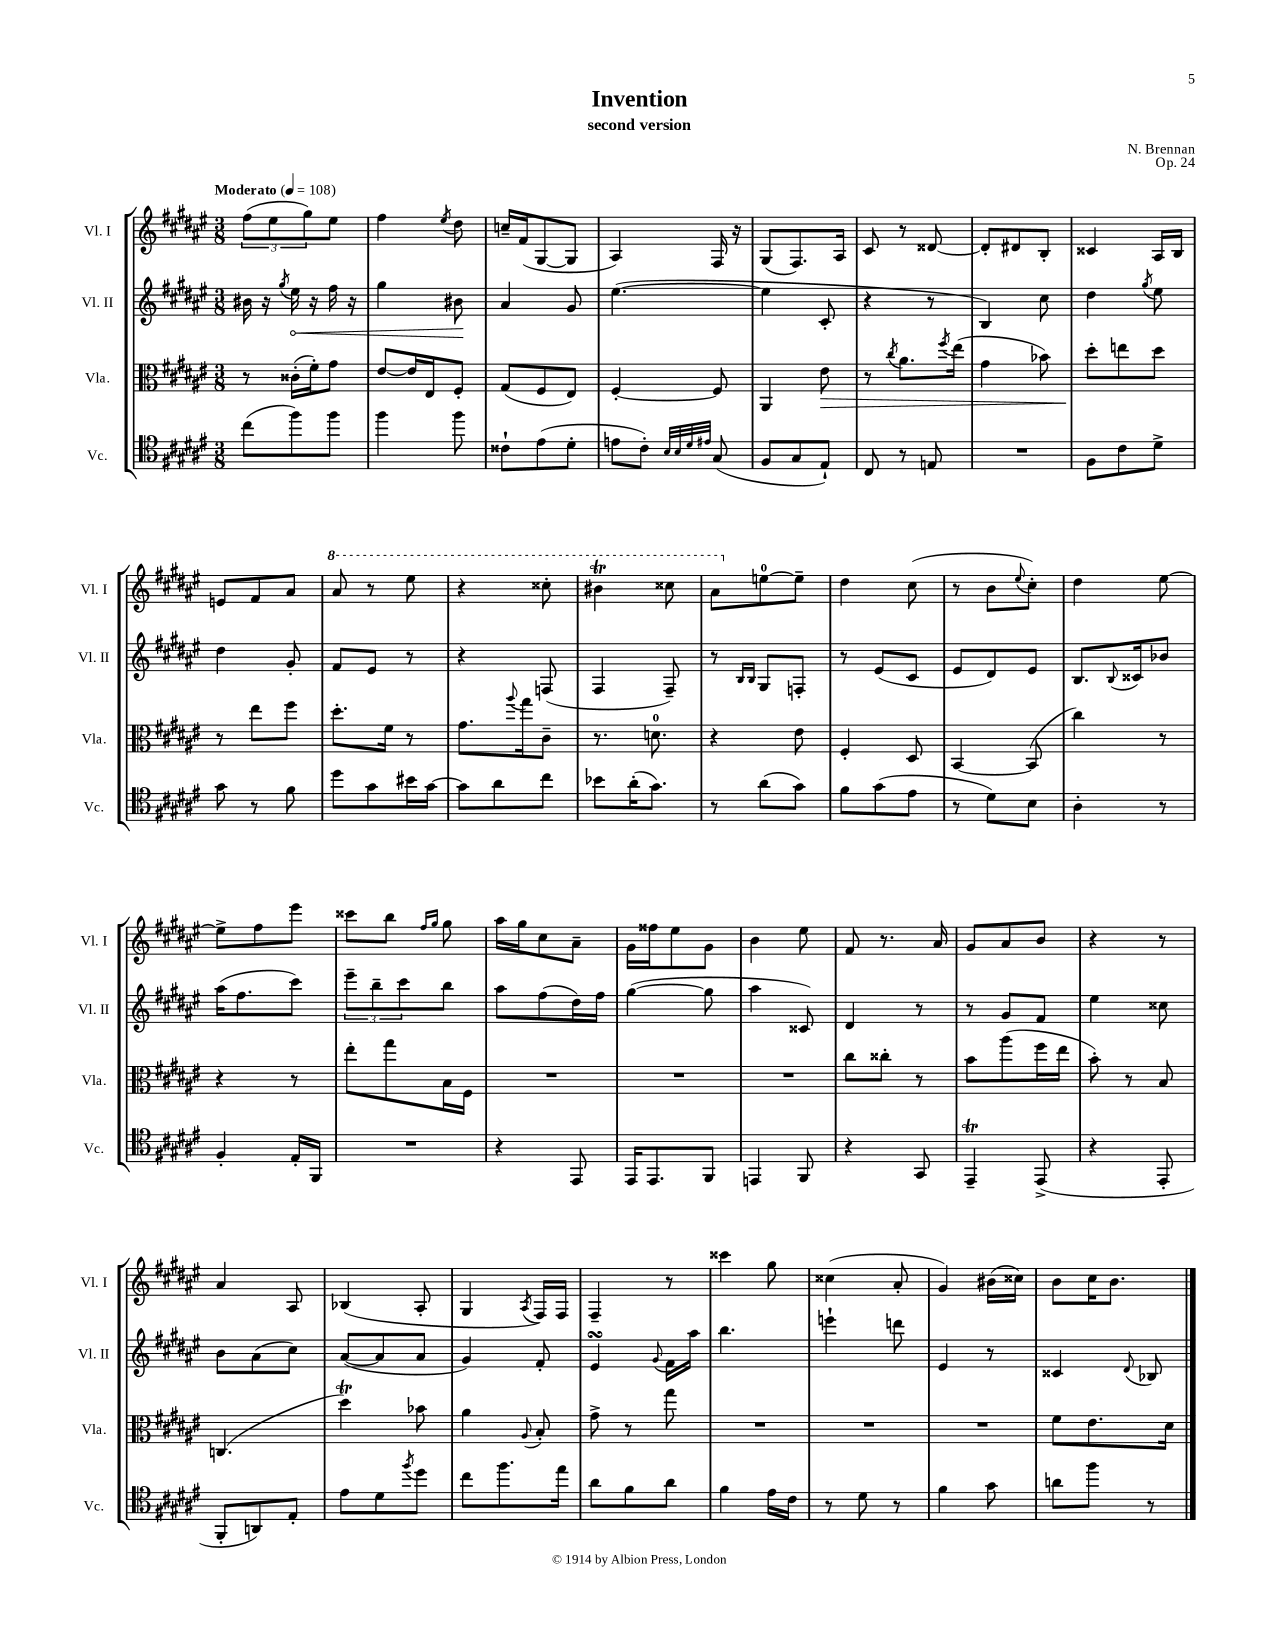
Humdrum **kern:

**kern	**kern	**dynam	**kern	**dynam	**kern
*part4	*part3	*part3	*part2	*part2	*part1
*staff4	*staff3	*staff3	*staff2	*staff2	*staff1
*I"Vc.	*I"Vla.	*	*I"Vl. II	*	*I"Vl. I
*I'Vc.	*I'Vla.	*	*I'Vl. II	*	*I'Vl. I
*clefC4	*clefC3	*	*clefG2	*	*clefG2
*k[f#c#g#d#a#e#]	*k[f#c#g#d#a#e#]	*	*k[f#c#g#d#a#e#]	*	*k[f#c#g#d#a#e#]
*M3/8	*M3/8	*	*M3/8	*	*M3/8
*MM108	*MM108	*	*MM108	*	*MM108
=1	=1	=1	=1	=1	=1
!	!	!	!	!	!LO:TX:a:B:t=Moderato
(8cc#\L	8r	.	16b#X\	.	(12ff#\L
.	.	.	16r	.	.
.	.	.	.	.	12ee#\
.	.	.	8qgg#/	.	.
!	!	!	!	!LO:HP:b	!
8ff#\)	(16c##X'\LL	.	16ee#\	<	.
.	.	.	.	.	12gg#\)
.	16f#'\J)	.	16r	.	.
8ff#\J	8g#\J	.	16ff#\	.	8ee#\J
.	.	.	16r	.	.
=2	=2	=2	=2	=2	=2
4ff#\	[8e#/L	.	4gg#\	.	4ff#\
.	16e#/L]	.	.	.	.
.	16E#/J	.	.	.	.
.	.	.	.	.	8qee#/
8ff#\	8F#'/J	.	8b#X\	.	8dd#\
.	.	.	.	[	.
=3	=3	=3	=3	=3	=3
8c##X`\L	(8G#/L	.	4a#/	.	16ccn~/LL
.	.	.	.	.	(16f#/J
(8e#\	8F#/	.	.	.	[8G#/
8d#'\J	8E#/J)	.	8g#/	.	8G#/J]
=4	=4	=4	=4	=4	=4
8en\L	[4F#'/	.	([4.ee#\	.	4A#/)
8c#'\J)	.	.	.	.	.
32qqB/LLL	.	.	.	.	.
32qqB/	.	.	.	.	.
32qqd#/	.	.	.	.	.
32qqe#X/JJJ	.	.	.	.	.
(8G#/	8F#/]	.	.	.	16F#/
.	.	.	.	.	16r
=5	=5	=5	=5	=5	=5
8F#/L	4AA#/	.	4ee#\]	.	(8G#/L
8G#/	.	.	.	.	8.F#/)
!	!	!LO:HP:b	!	!	!
8E#`/J)	8e#\	>	8c#'/	.	.
.	.	.	.	.	16A#/Jk
=6	=6	=6	=6	=6	=6
8C#/	8r	.	4r	.	8c#/
.	8qcc#/	.	.	.	.
8r	8.a#\L	.	.	.	8r
8En/	.	.	8r	.	[8d##X/
.	8qff#/	.	.	.	.
.	(16ee#\Jk	.	.	.	.
=7	=7	=7	=7	=7	=7
4.r	4g#\	.	4B/)	.	8d##'/L]
.	.	.	.	.	8d#X/
.	8b-X\)	.	8cc#\	.	8B'/J
=8	=8	=8	=8	=8	=8
8F#\L	8dd#'\L	.	4dd#\	.	4c##X/
8c#\	8een\	]	.	.	.
.	.	.	8qgg#/	.	.
8d#^\J	8dd#\J	.	8ee#\	.	16A#/LL
.	.	.	.	.	16B/JJ
!!LO:LB:g=z
=9	=9	=9	=9	=9	=9
8g#\	8r	.	4dd#\	.	8en/L
8r	8ee#\L	.	.	.	8f#/
8f#\	8ff#\J	.	8g#'/	.	8a#/J
=10	=10	=10	=10	=10	=10
*	*	*	*	*	*8va
8dd#\L	8.dd#'\L	.	8f#/L	.	8aa#/
8g#\	.	.	8e#/J	.	8r
.	16f#\Jk	.	.	.	.
16b#X\L	8r	.	8r	.	8eee#\
[16g#\JJ	.	.	.	.	.
=11	=11	=11	=11	=11	=11
8g#\L]	8.g#\L	.	4r	.	4r
8a#\	.	.	.	.	.
.	8qqaa#/	.	.	.	.
.	16gg#\k	.	.	.	.
8cc#\J	8c#~\J	.	(8Fn/	.	8ccc##X'\
=12	=12	=12	=12	=12	=12
8b-X\L	8.r	.	4F#/	.	4bb#Xt\
(16a#'\K	.	.	.	.	.
8.g#\J)	8.dn\	.	.	.	.
.	.	.	8F#~/)	.	8ccc##X\
=13	=13	=13	=13	=13	=13
8r	4r	.	8r	.	8aa#\L
.	.	.	16qqB/LL	.	.
.	.	.	16qqB/JJ	.	.
*	*	*	*	*	*X8va
(8a#\L	.	.	8G#/L	.	[8een\
8g#\J)	8e#\	.	8Fn'/J	.	8ee~\J]
=14	=14	=14	=14	=14	=14
8f#\L	4F#'/	.	8r	.	4dd#\
(8g#\	.	.	(8e#/L	.	.
8e#\J	8D#/	.	8c#/J	.	(8cc#\
=15	=15	=15	=15	=15	=15
8r	[4BB/	.	8e#/L	.	8r
8d#\L)	.	.	8d#/)	.	8b\L
.	.	.	.	.	8qqee#/
8B\J	(8BB/]	.	8e#/J	.	8cc#'\J)
=16	=16	=16	=16	=16	=16
4A#'\	4cc#\)	.	8.B/L	.	4dd#\
.	.	.	8qqB/	.	.
.	.	.	16c##X/k	.	.
8r	8r	.	8b-X/J	.	[8ee#\
!!LO:LB:g=z
=17	=17	=17	=17	=17	=17
4F#'/	4r	.	(16aa#\KL	.	8ee#^\L]
.	.	.	8.ff#\	.	.
.	.	.	.	.	8ff#\
16E#'/LL	8r	.	8ccc#\J)	.	8eee#\J
16FF#/JJ	.	.	.	.	.
=18	=18	=18	=18	=18	=18
4.r	8ee#'\L	.	12eee#~\L	.	8ccc##X\L
.	.	.	12bb~\	.	.
.	8gg#\	.	.	.	8bb\J
.	.	.	12ccc#\	.	.
.	.	.	.	.	16qqff#/LL
.	.	.	.	.	16qqgg#/JJ
.	16B\L	.	8bb\J	.	8gg#\
.	16F#\JJ	.	.	.	.
=19	=19	=19	=19	=19	=19
4r	4.r	.	8aa#\L	.	16aa#\LL
.	.	.	.	.	16gg#\J
.	.	.	(8ff#\	.	8cc#\
8EE#/	.	.	16dd#\L)	.	8a#~\J
.	.	.	16ff#\JJ	.	.
=20	=20	=20	=20	=20	=20
16EE#/KL	4.r	.	([4gg#\	.	16g#\LL
8.EE#/	.	.	.	.	16ff##X\J
.	.	.	.	.	8ee#\
8FF#/J	.	.	8gg#\]	.	8g#\J
=21	=21	=21	=21	=21	=21
4EEn/	4.r	.	4aa#\	.	4b\
8FF#/	.	.	8c##X/)	.	8ee#\
=22	=22	=22	=22	=22	=22
4r	8cc#\L	.	4d#/	.	8f#/
.	8cc##X'\J	.	.	.	8.r
8GG#/	8r	.	8r	.	.
.	.	.	.	.	16a#/
=23	=23	=23	=23	=23	=23
4EE#t~/	8b\L	.	8r	.	8g#/L
.	(8aa#\	.	8g#/L	.	8a#/
(8EE#^/	16ff#\L	.	8f#/J	.	8b/J
.	16ee#\JJ	.	.	.	.
=24	=24	=24	=24	=24	=24
4r	8b'\)	.	4ee#\	.	4r
.	8r	.	.	.	.
8EE#'/	8B/	.	8cc##X\	.	8r
!!LO:LB:g=z
=25	=25	=25	=25	=25	=25
8FF#'/L	(4.Cn/	.	8b\L	.	4a#/
8AAn/)	.	.	(8a#\	.	.
8E#'/J	.	.	8cc#\J)	.	8A#/
=26	=26	=26	=26	=26	=26
8e#\L	4dd#T\)	.	([8a#/L	.	(4B-X/
8d#\	.	.	8a#/]	.	.
8qff#/	.	.	.	.	.
8dd#\J	8b-X\	.	8a#/J	.	8A#'/
=27	=27	=27	=27	=27	=27
8cc#\L	4a#\	.	4g#/)	.	4G#/
8.ff#\	.	.	.	.	.
.	8qqA#/	.	.	.	8qA#/
.	8B'/	.	8f#'/	.	16F#/LL)
16ee#\Jk	.	.	.	.	16F#/JJ
=28	=28	=28	=28	=28	=28
8a#\L	8g#^\	.	4e#sSsS/	.	4F#~/
8f#\	8r	.	.	.	.
.	.	.	8qqg#/	.	.
8a#\J	8gg#\	.	16f#\LL	.	8r
.	.	.	16aa#\JJ	.	.
=29	=29	=29	=29	=29	=29
4f#\	4.r	.	4.bb\	.	4ccc##X\
16e#\LL	.	.	.	.	8gg#\
16c#\JJ	.	.	.	.	.
=30	=30	=30	=30	=30	=30
8r	4.r	.	4eeen`\	.	(4cc##X\
8d#\	.	.	.	.	.
8r	.	.	8dddn\	.	8a#'/
=31	=31	=31	=31	=31	=31
4f#\	4.r	.	4e#/	.	4g#/)
8g#\	.	.	8r	.	(16b#X\LL
.	.	.	.	.	16cc##X\JJ)
=32	=32	=32	=32	=32	=32
8an\L	8f#\L	.	4c##X/	.	8b\L
8ff#\J	8.e#\	.	.	.	16cc#\K
.	.	.	.	.	8.b\J
.	.	.	8qqd#/	.	.
8r	.	.	8B-X/	.	.
.	16d#\Jk	.	.	.	.
==	==	==	==	==	==
*-	*-	*-	*-	*-	*-
